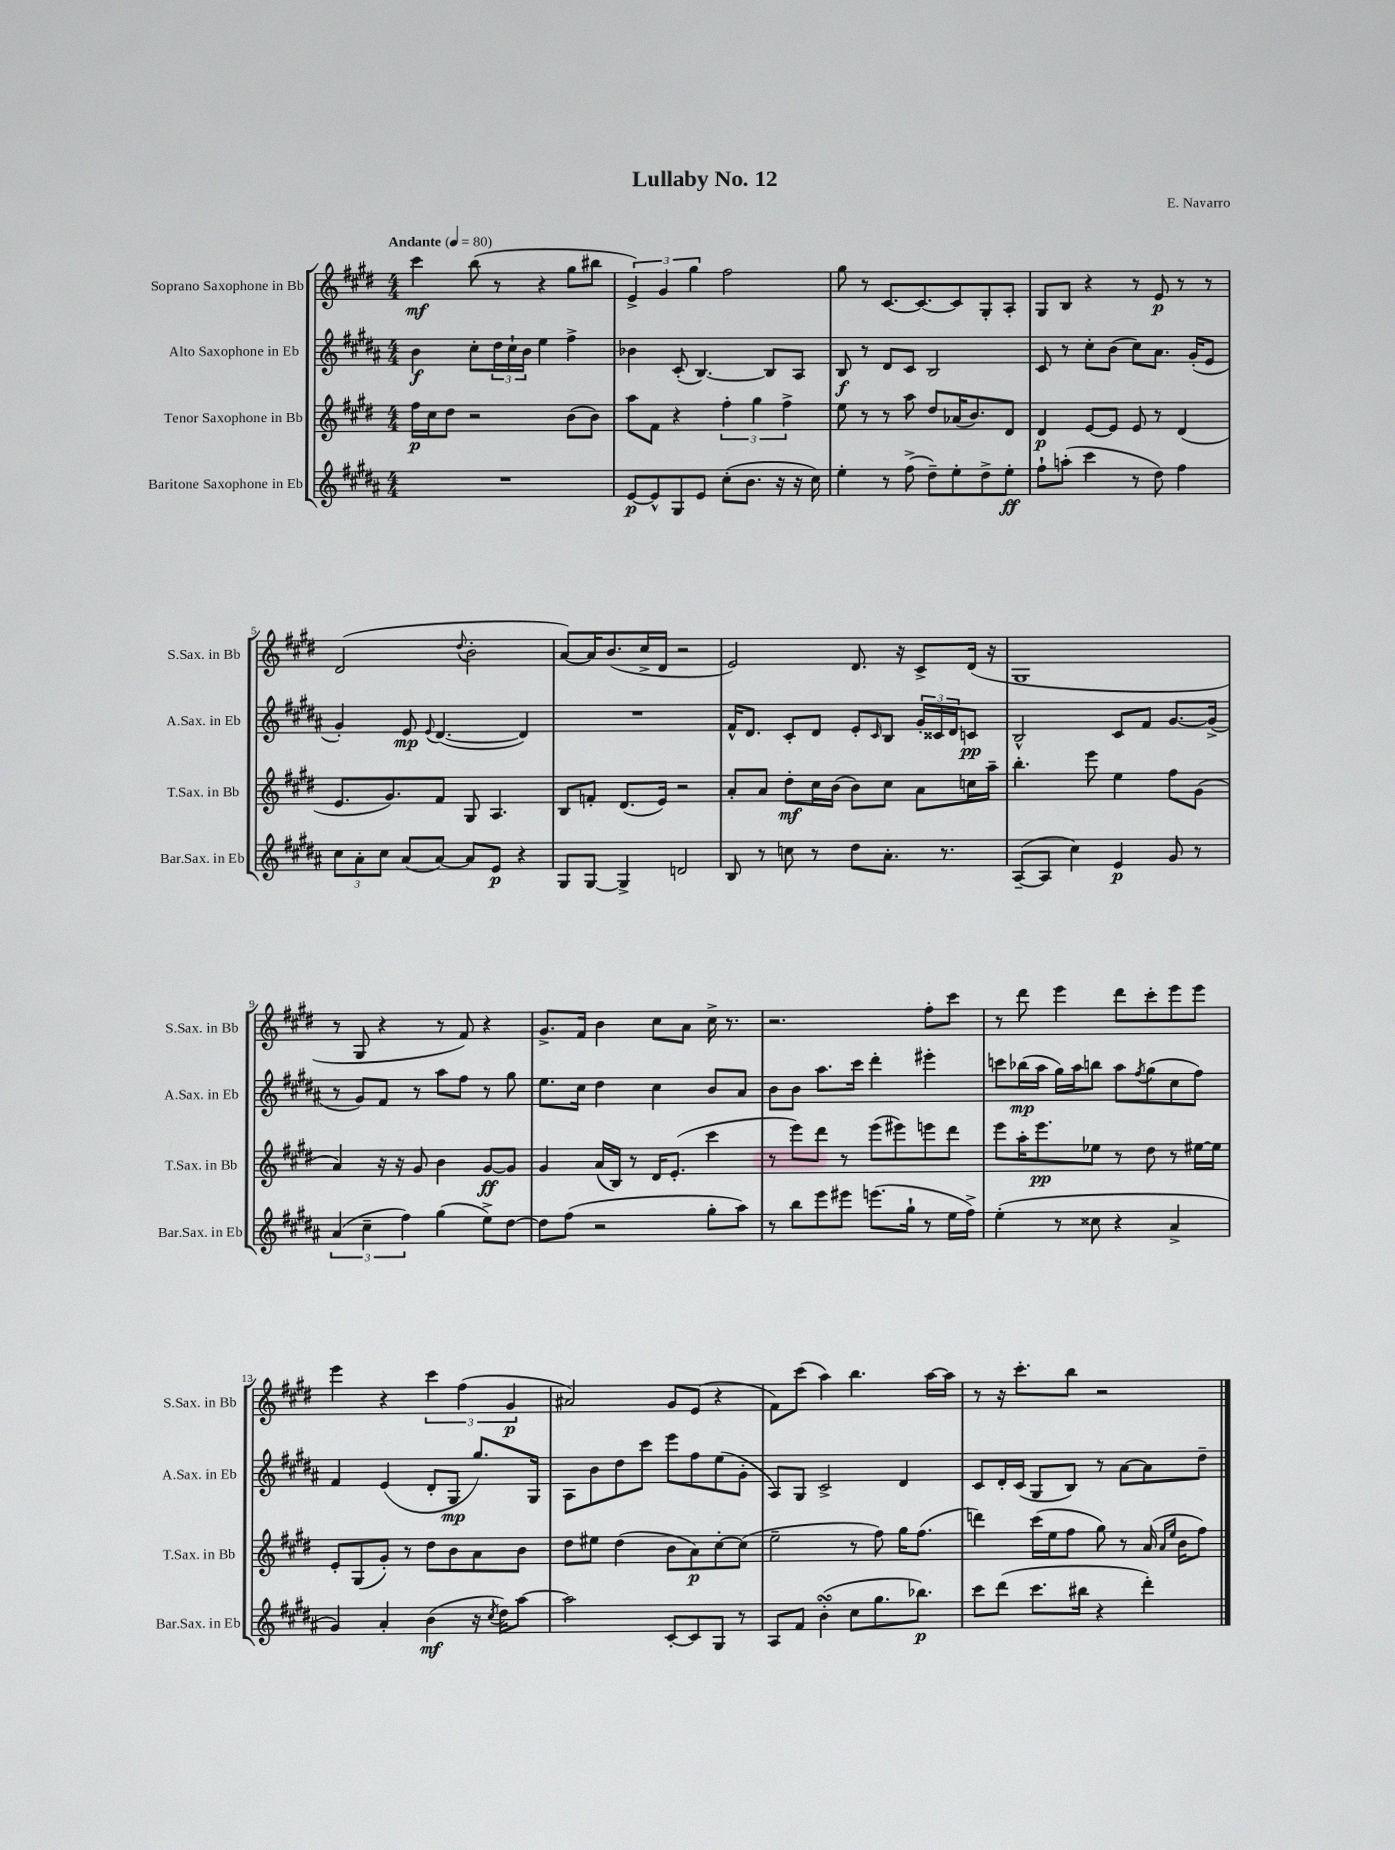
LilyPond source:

\header { title = "Lullaby No. 12" composer = "E. Navarro" }
<<
\new StaffGroup <<
\new Staff = "s0" \with { instrumentName = "Soprano Saxophone in Bb" shortInstrumentName = "S.Sax. in Bb" } {
    \clef treble \key e \major \numericTimeSignature \time 4/4 \tempo "Andante" 4 = 80
    cis'''4\mf b''8( r8 r4 gis''8 bis''8 |
    \tuplet 3/2 { e'4->) gis'4 gis''4 } fis''2 |
    gis''8 r8 cis'8.~ cis'8.~ cis'8 gis8-. a8-. |
    gis8 b8 r4 r8 e'8\p r8 r8 |
    dis'2( \appoggiatura { dis''8 } b'2-. |
    a'8~) a'16 b'8.( cis''16-> dis'16 r2 |
    e'2) dis'8. r16 cis'8-> dis'16( r16 |
    gis1 |
    r8 gis8 r4 r8 fis'8) r4 |
    gis'8.-> fis'16 b'4 cis''8 a'8 cis''16-> r8. |
    r2. fis''8-. cis'''8 |
    r8 dis'''8 e'''4 dis'''8 cis'''8-. e'''8 e'''8 |
    e'''4 r4 \tuplet 3/2 { cis'''4 fis''4( gis'4\p } |
    ais'2) gis'8 e'8( r4 |
    fis'8) cis'''8( a''4) b''4. a''16~ a''16 |
    r8 r16 cis'''8.-. b''8 r2 \bar "|." |
}
\new Staff = "s1" \with { instrumentName = "Alto Saxophone in Eb" shortInstrumentName = "A.Sax. in Eb" } {
    \clef treble \key b \major \numericTimeSignature \time 4/4
    b'4\f cis''8-. \tuplet 3/2 { dis''16 cis''16-! b'16 } e''4 fis''4-> |
    bes'4 cis'8-.( b4.~) b8 ais8 |
    b8\f r8 dis'8 cis'8 b2 |
    cis'8 r8 cis''8-. b'8( cis''8) ais'8. gis'16-.( e'8 |
    gis'4-.) e'8\mp \appoggiatura { e'8 } dis'4.~( dis'4) |
    R1 |
    fis'16-^ dis'8. cis'8-. dis'8 e'8-. \grace { cis'16 } b8 \tuplet 3/2 { gis'16-. cisis'16 dis'16 } c'8\pp |
    b2-^ cis'8 fis'8 gis'8.~ gis'16->( |
    r8 gis'8) fis'8 r8 ais''8 fis''8 r8 gis''8 |
    e''8. cis''16 dis''4 cis''4 b'8 ais'8 |
    b'8 b'8 ais''8. cis'''16 dis'''4-. eis'''4-. |
    c'''8 bes''16\mp( ais''16 gis''16) ais''16 b''8 ais''8 \acciaccatura { fis''8 } gis''8( cis''8 fis''8) |
    fis'4 e'4( dis'8-. gis8\mp gis''8.) gis16 |
    ais8 b'8 dis''8 cis'''8 e'''8 fis''8 e''8( gis'8-. |
    ais8) gis8 cis'2-> dis'4 |
    cis'8 dis'16-. cis'16( gis8 b8) r8 ais'8~ ais'8 dis''8-- \bar "|." |
}
\new Staff = "s2" \with { instrumentName = "Tenor Saxophone in Bb" shortInstrumentName = "T.Sax. in Bb" } {
    \clef treble \key e \major \numericTimeSignature \time 4/4
    fis''16\p cis''16 dis''8 r2 b'8( b'8) |
    a''8 fis'8 r4 \tuplet 3/2 { fis''4-. gis''4 fis''4-> } |
    e''8 r8 r8 a''8 dis''8 aes'16( b'8.) dis'8 |
    dis'4\p e'8~ e'8 e'8 r8 dis'4( |
    e'8. gis'8.) fis'8 gis8 a4. |
    b8 f'8-. dis'8.( e'16) r2 |
    a'8-. a'8 dis''8-.\mf cis''16 b'16( b'8) cis''8 a'8 c''16 a''16-- |
    b''4.-. e'''8 e''4 fis''8 gis'8( |
    a'4) r16 r16 gis'8 b'4 gis'8~\ff gis'8 |
    gis'4 a'16( b16) r8 dis'16 e'8.-.( cis'''4 |
    r8 e'''8) dis'''8 r8 e'''8( eis'''8) e'''8 dis'''8 |
    e'''8 a''16-. e'''8.\pp ees''8 r8 dis''8 r8 eis''16~ eis''16 |
    e'8-. gis8( gis'8-.) r8 dis''8 b'8 a'8 b'8 |
    dis''8 eis''8 dis''4( b'8 a'8\p) cis''8~-. cis''8( |
    e''2-- r8 fis''8) gis''16 fis''8.( |
    d'''4) cis'''16( e''16 fis''8 gis''8) r8 a'16( \grace { a'16 e''16 } b'16 fis''8) \bar "|." |
}
\new Staff = "s3" \with { instrumentName = "Baritone Saxophone in Eb" shortInstrumentName = "Bar.Sax. in Eb" } {
    \clef treble \key b \major \numericTimeSignature \time 4/4
    R1 |
    e'8~\p e'8-^ gis8 e'8 cis''8-.( b'8. r16 r16 cis''16) |
    e''4-. r8 fis''8->( dis''8--) e''8-. dis''8-> e''8-.\ff |
    fis''8-! a''8-.( cis'''4 r8 dis''8) fis''4 |
    \tuplet 3/2 { cis''8 ais'8-. cis''8 } ais'8( ais'8~) ais'8 e'8\p r4 |
    gis8 gis8~ gis4-> d'2 |
    b8 r8 c''8 r8 dis''8 ais'8.-. r8. |
    ais8~--( ais8 cis''4) e'4\p gis'8 r8 |
    \tuplet 3/2 { ais'4( cis''4-- fis''4) } gis''4( e''8->) dis''8~ |
    dis''8 fis''8( r2 gis''8-. ais''8) |
    r8 b''8 e'''8 eis'''8 e'''8.( gis''16-! r8 e''16 fis''16->) |
    e''4-.( r8 cisis''8 r4 ais'4-> |
    gis'4) ais'4-. b'4\mf( r16 \acciaccatura { cis''8 } dis''16) ais''8~ |
    ais''2 cis'8~-. cis'8 gis8 r8 |
    ais8 fis'8 b'4-.\turn( cis''8 gis''8. bes''8.\p) |
    cis'''8 dis'''8( cis'''8. bis''16 r4 dis'''4-.) \bar "|." |
}
>>
>>
